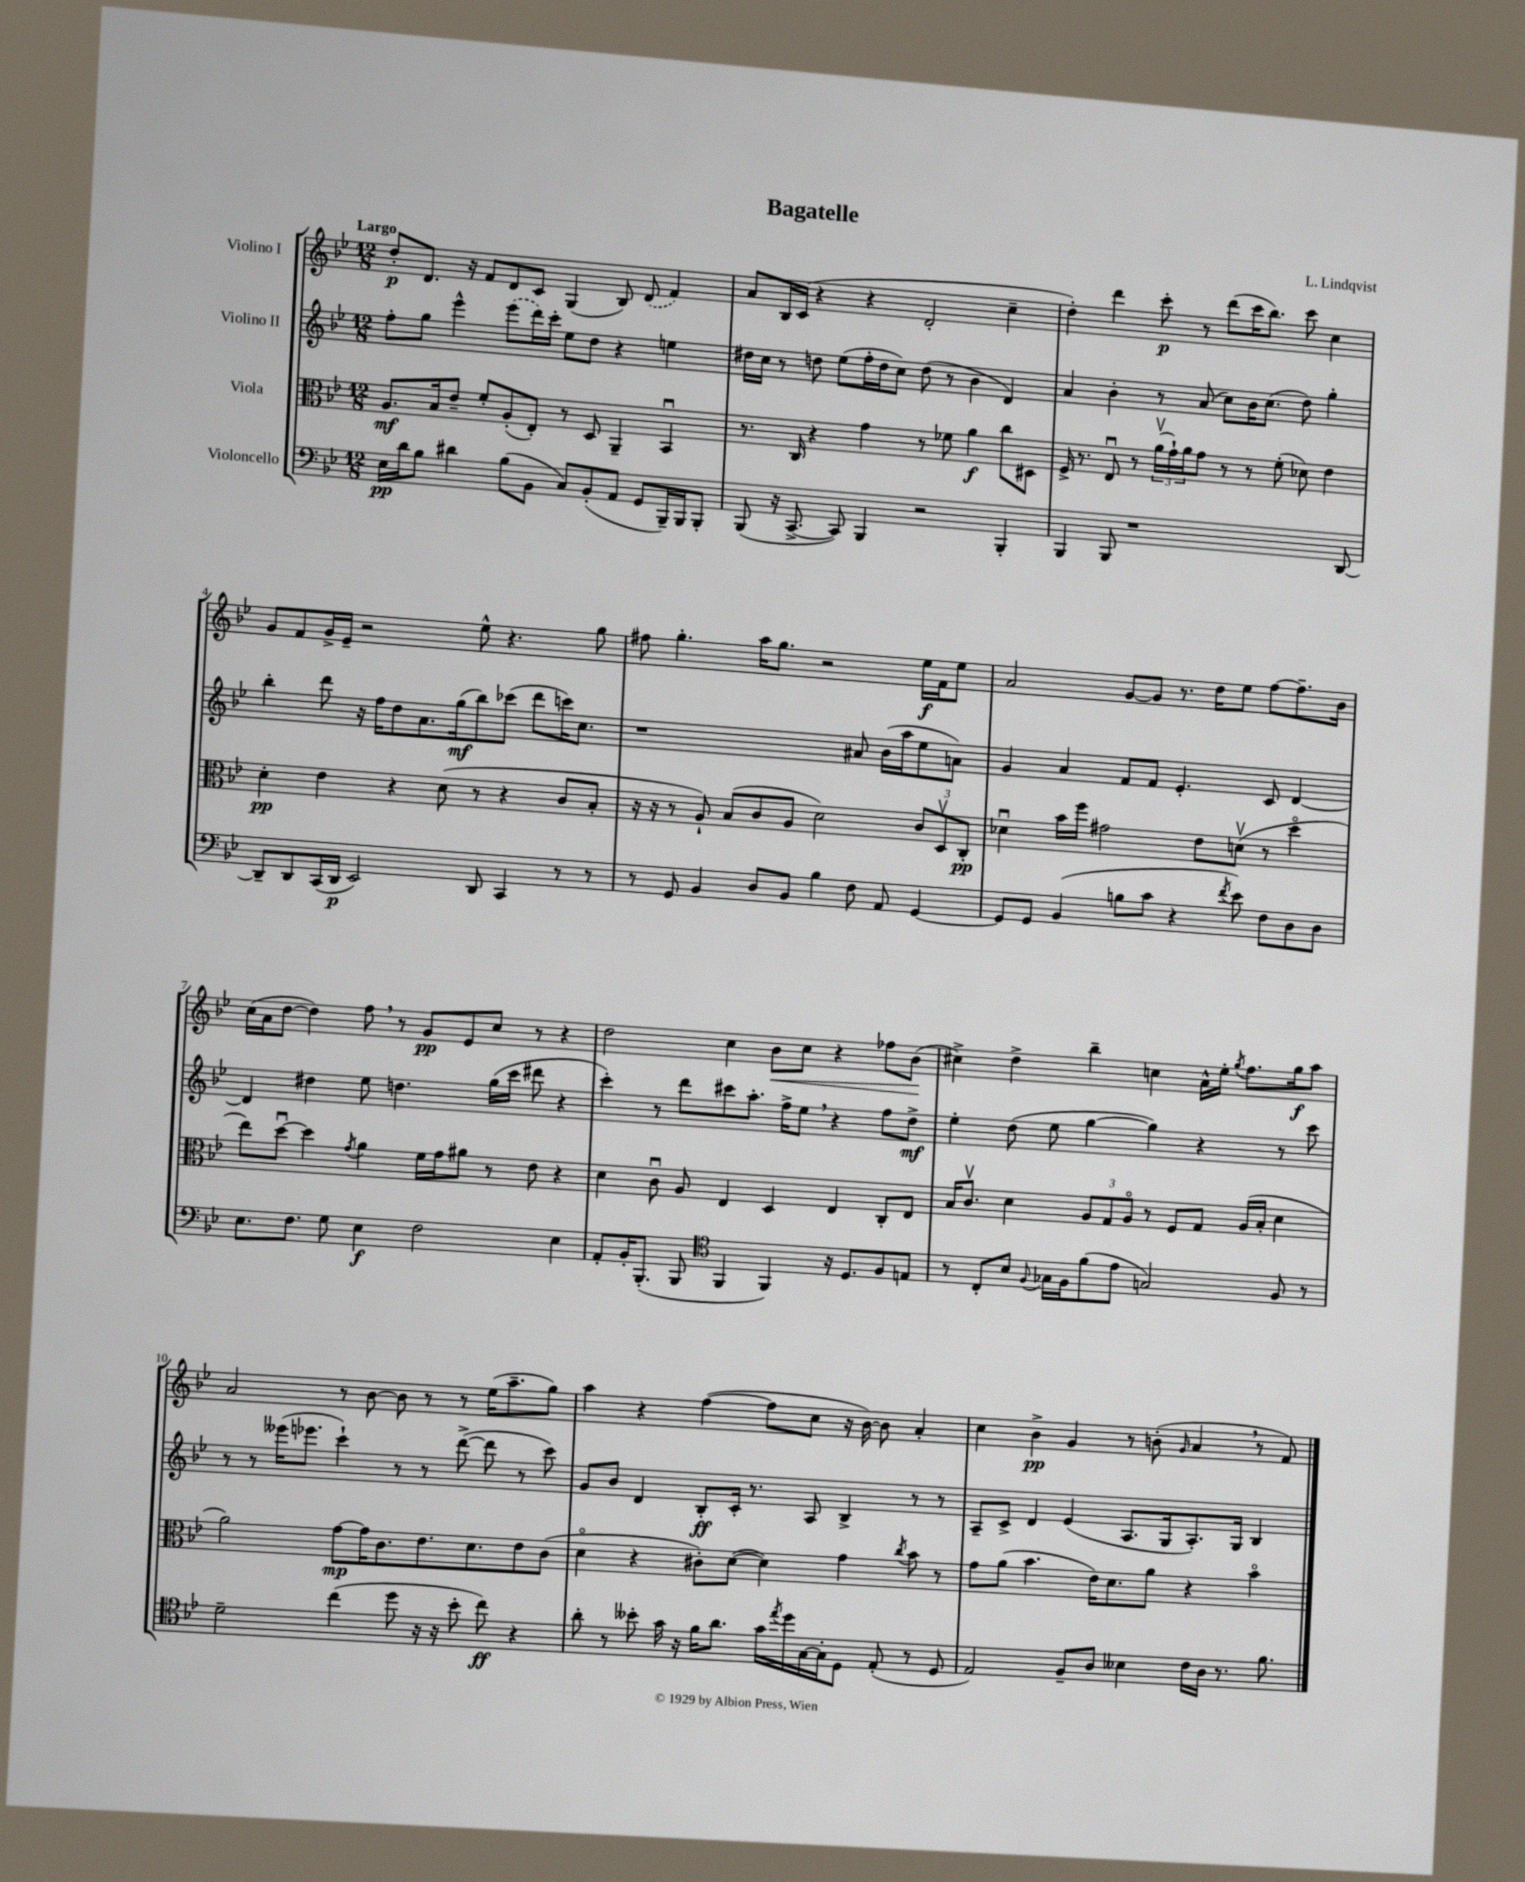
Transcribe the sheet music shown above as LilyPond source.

\header { title = "Bagatelle" composer = "L. Lindqvist" }
<<
\new StaffGroup <<
\new Staff = "s0" \with { instrumentName = "Violino I" } {
    \clef treble \key bes \major \numericTimeSignature \time 12/8 \tempo "Largo"
    d''8-.\p d'8. r16 f'8 d'8 c'8 g4( bes8) \once \slurDashed d'8( f'4) |
    a'8 bes16 c'16( r4 r4 d'2-. c''4-- |
    d''4-.) d'''4 c'''8-.\p r8 d'''8( c'''16 bes''8.) c'''8 c''4 |
    g'8 f'8 g'16-> ees'16-- r2 ees''8-^ r4. g''8 |
    fis''8 g''4.-. a''16 g''8. r2 ees''16\f f'16 ees''8 |
    a'2 g'8~ g'8 r8. d''16 ees''8 f''8~ f''8.-- bes'16 |
    c''16( a'16 d''8~ d''4) f''8 \breathe r8 g'8\pp ees'8 c''8 r8 r4 |
    d''2 c''4 bes'8\< c''8 r4 fes''8 bes'8\!( |
    cis''4->) d''4-> bes''4-- c''4 a'16-^ ees''16-. \acciaccatura { g''8 } f''8. g''16\f a''8 |
    a'2 r8 bes'8~ bes'8 r8 r8 ees''16( a''8.-- g''8) |
    a''4 r4 f''4~( f''8 c''8 r16 bes'16~) bes'8 a'4-. |
    c''4 bes'4->\pp g'4 r8 b'8-.( \grace { g'16 } a'4 \breathe r8 f'8) \bar "|." |
}
\new Staff = "s1" \with { instrumentName = "Violino II" } {
    \clef treble \key bes \major \numericTimeSignature \time 12/8
    f''8-. g''8 ees'''4-^ \once \slurDashed ees'''8( d'''16) c'''16-. ees''8 d''8 r4 e''4 |
    dis''16 c''16 r8 d''8 ees''8( f''16-. d''16 c''8) d''8( r8 bes'4 d'4) |
    a'4 bes'4-. r8 a'8( c''8) bes'16 c''8.( d''8) g''4-. |
    bes''4-. d'''8 r16 f''16 d''8 a'8. g''16\mf( bes''8) ces'''8( d'''8 c'''16) c''8. |
    r1 ais'8 bes'16( a''16 ees''8 a'8) |
    g'4 a'4 f'8 f'8 ees'4.-. c'8 d'4~ |
    d'4 dis''4 ees''8 d''4. g''16( c'''16 dis'''8 r4 |
    c'''4-.) r8 d'''8 cis'''8 a''8.-. f''16-> ees''8 \breathe r4 f''8 d''8->\mf |
    ees''4-. d''8( ees''8 g''4~ g''4) r4 r8 c'''8 |
    r8 r8 eeses'''16( ees'''8. c'''4-!) r8 r8 d'''8~->( d'''8 r8 c'''8) |
    g'8 bes'8 d'4 bes8-.\ff c'16-. r8. a8 bes4-> r8 r8 |
    a8-- c'8-> d'4 ees'4( a8. g16 a8.-.) g16 bes4 \bar "|." |
}
\new Staff = "s2" \with { instrumentName = "Viola" } {
    \clef alto \key bes \major \numericTimeSignature \time 12/8
    a8.\mf bes16 ees'8-- f'8-. a8-.( ees8-.) r8 d8 a,4-- bes,4\downbow |
    r8. c16 r4 g'4 r8 fes'8 a'4\f c''8 dis8 |
    f16-> r8. ees8\downbow r8 \tuplet 3/2 { a'16\upbow( g'16-!) a'16 } g'8 r8 r8 f'8-.( des'8) ees'4 |
    d'4-.\pp ees'4 r4 d'8( r8 r4 c'8 bes8-. |
    r16 r16 r8 a8-!) bes8( c'8 a8 d'2) \tuplet 3/2 { c'8 d8\upbow c8-.\pp } |
    des'4\downbow bes'16 f''16 gis'2 ees'8 d'8\upbow( r8 d''4\flageolet |
    ees''8) d''8~\downbow d''4 \acciaccatura { g'8 } a'4 f'16 g'16 ais'8 r8 ees'8 r4 |
    d'4 c'8\downbow a8 ees4 d4 ees4 c8-. ees8 |
    bes16 c'8.\upbow d'4 \tuplet 3/2 { a8 g8 a8\flageolet } r8 f8 g8 a16( bes16-. d'4 |
    a'2) g'8~\mp g'16 c'8. ees'8. d'8. ees'8 c'8( |
    d'4\flageolet r4 cis'8-.) d'8~( d'4) g'4 \acciaccatura { c''8 } bes'8 r8 |
    g'8 a'8( bes'4. ees'16) d'8. a'8 r4 bes'4\flageolet \bar "|." |
}
\new Staff = "s3" \with { instrumentName = "Violoncello" } {
    \clef bass \key bes \major \numericTimeSignature \time 12/8
    ees16\pp d'16 bes8 dis'4 bes8( bes,8 c8) bes,8-.( a,8 g,8 bes,,16--) bes,,16 bes,,8-. |
    bes,,8( r16 c,8.~-> c,8) bes,,4 r2 bes,,4-. |
    bes,,4 bes,,8 r1 d,8~ |
    d,8-- d,8 c,16( d,16\p ees,2) d,8 c,4 r8 r8 |
    r8 g,8 bes,4 d8 bes,8 bes4 f8 a,8 g,4~ |
    g,8 g,8 bes,4( b8 c'8 r4 \acciaccatura { f'8 } ees'8) f8 d8 d8 |
    ees8. f8. g8 ees4\f f2 ees4 |
    a,8-. bes,16-. bes,,8.-.( bes,,8 \clef tenor f,4 f,4) r16 d8. f8 e8 |
    r8 c8-. bes8 \appoggiatura { f8 } ges16 f16 f'8( ees'8 g2) f8 r8 |
    d'2-- c''4( d''8 r16 r16 bes'8-. c''8\ff) r4 |
    a'8-. r8 beses'8-. g'16 r16 f'16 a'8. g'16 \acciaccatura { ees''8 } d''16 g16~ g16-. d8 ees8-.( r8 d8 |
    ees2) f8-- a8 beses4 c'16 a16 r8. f'8. \bar "|." |
}
>>
>>
